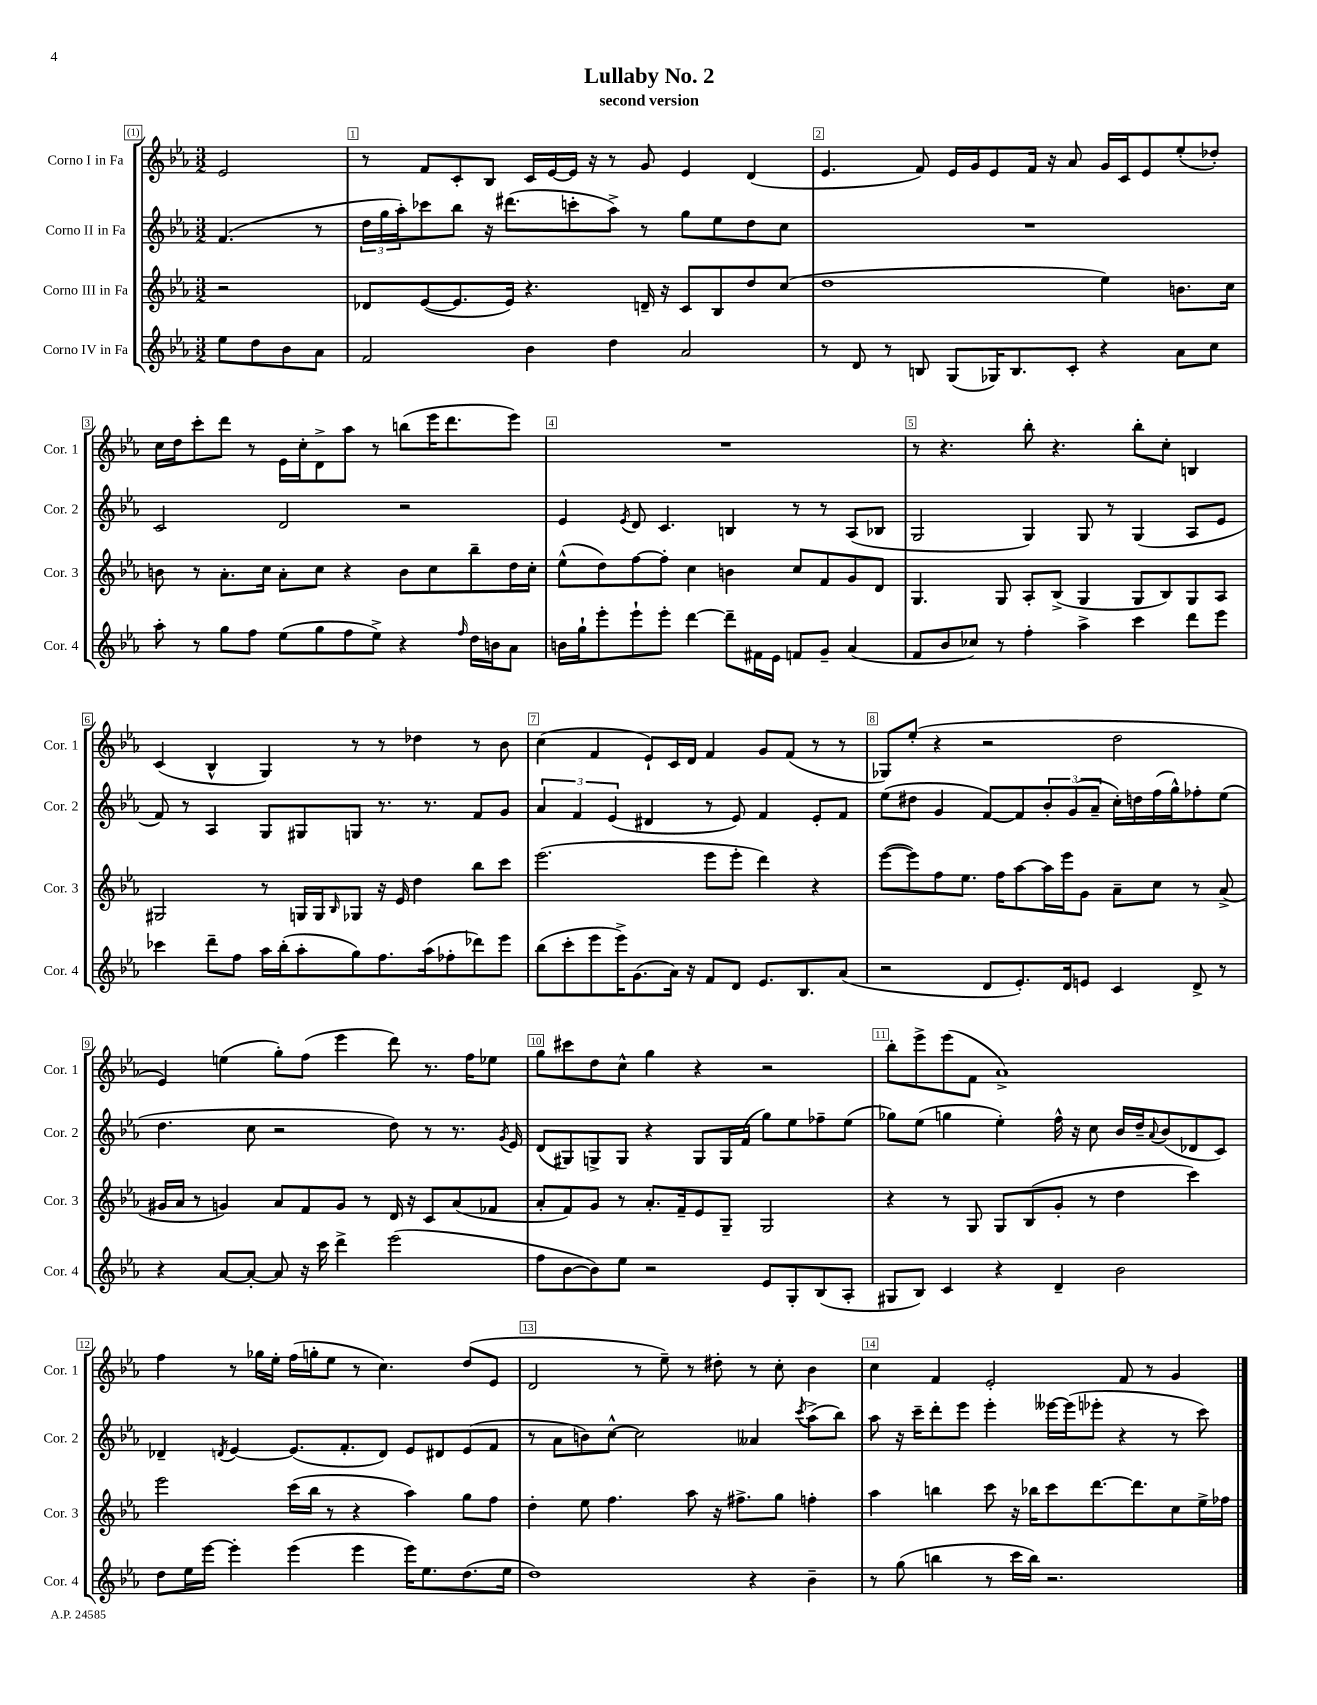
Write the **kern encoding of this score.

**kern	**kern	**kern	**kern
*part4	*part3	*part2	*part1
*staff4	*staff3	*staff2	*staff1
*I"Corno IV in Fa	*I"Corno III in Fa	*I"Corno II in Fa	*I"Corno I in Fa
*I'Cor. 4	*I'Cor. 3	*I'Cor. 2	*I'Cor. 1
*clefG2	*clefG2	*clefG2	*clefG2
*k[b-e-a-]	*k[b-e-a-]	*k[b-e-a-]	*k[b-e-a-]
*M3/2	*M3/2	*M3/2	*M3/2
=	=	=	=
8ee-\L	2r	(4.f/	2e-/
8dd\	.	.	.
8b-\	.	.	.
8a-\J	.	8r	.
=1	=1	=1	=1
2f/	8d-X/L	24dd\LL	8r
.	.	24gg\	.
.	.	24aa-'\J)	.
.	([8e-/	8ccc-X\	8f/L
.	8.e-/]	8bb-\J	8c'/
.	.	16r	8B-/J
.	16e-/Jk)	(8.ddd#X\L	.
4b-\	4.r	.	16c/LL
.	.	.	[16e-/
.	.	8cccn'\	16e-/JJ]
.	.	.	16r
4dd\	.	8aa-^\J)	8r
.	16dn~/	8r	8g/
.	16r	.	.
2a-/	8c/L	8gg\L	4e-/
.	8B-/	8ee-\	.
.	8dd/	8dd\	(4d/
.	(8cc/J	8cc\J	.
=2	=2	=2	=2
8r	1dd	1.r	4.e-/
8d/	.	.	.
8r	.	.	.
8Bn/	.	.	8f/)
(8G/L	.	.	16e-/LL
.	.	.	16g/J
16G-X/K)	.	.	8e-/
8.B/	.	.	.
.	.	.	16f/Jk
.	.	.	16r
8c'/J	.	.	8a-/
4r	4ee-\)	.	16g/LL
.	.	.	16c/J
.	.	.	8e-/
8a-\L	8.bn\L	.	(8ee-'/
8cc\J	.	.	8dd-X'/J)
.	16cc\Jk	.	.
!!LO:LB:g=z
=3	=3	=3	=3
8aa-'\	8bn\	2c/	16cc\LL
.	.	.	16dd\J
8r	8r	.	8ccc'\
8gg\L	8.a-'\L	.	8ddd\J
8ff\J	.	.	8r
.	16cc\Jk	.	.
(8ee-\L	8a-'\L	2d/	16e-\LL
.	.	.	16cc'\J
8gg\	8cc\J	.	8d^\
8ff\	4r	.	8aa-\J
8ee-^\J)	.	.	8r
4r	8b\L	2r	(8bbn\L
.	8cc\	.	16eee-\K
.	.	.	8.ddd\
16qqff/	.	.	.
16dd\LL	8bb-~\	.	.
16bn\J	.	.	.
8a-\J	16dd\L	.	8eee-\J)
.	16cc'\JJ	.	.
=4	=4	=4	=4
16bn\LL	(8ee-^^\L	4e-/	1.r
16gg`\J	.	.	.
8eee-'\	8dd\)	.	.
.	.	8qe-/	.
8eee-`\	[8ff\	8d/	.
8eee-'\J	8ff'\J]	4.c/	.
[4ddd\	4cc\	.	.
8ddd~\L]	4bn\	4Bn/	.
16f#X\L	.	.	.
16e-\JJ	.	.	.
8fn/L	8cc/L	8r	.
8g~/J	8f/	8r	.
(4a-/	8g/	(8A-/L	.
.	8d/J	8B-X/J	.
=5	=5	=5	=5
8f/L	4.G/	2G/	8r
8b-/	.	.	4.r
8cc-X/J)	.	.	.
8r	8G/	.	.
4ff'\	8A-'/L	4G/)	8bb-'\
.	(8B-^/J	.	4.r
4aa-^\	4G/	8G/	.
.	.	8r	.
4ccc\	8G/L	(4G/	8bb-'\L
.	8B-/)	.	8cc'\J
8ddd\L	8G/	8A-/L	4Bn/
8eee-\J	8A-/J	8e-/J	.
!!LO:LB:g=z
=6	=6	=6	=6
4ccc-X\	2G#X/	8f/)	(4c/
.	.	8r	.
8ddd~\L	.	4A-/	4B-^^/
8ff\J	.	.	.
16aa-\LL	8r	8G/L	4G/)
(16bb-'\J	.	.	.
8aa-'\	16Gn/LL	8G#X/	.
.	16G/J	.	.
.	16qqB-/	.	.
8gg\)	8G-X/J	8Gn/J	8r
8.ff\	16r	8.r	8r
.	16e-/	.	.
.	4dd\	.	4dd-X\
(16aa-\k	.	8.r	.
8ff-X'\	.	.	.
8ddd-X\)	8bb-\L	8f/L	8r
8eee-\J	8ccc\J	8g/J	8b-\
=7	=7	=7	=7
(8bb-\L	(2.eee-\	6a-/	(4cc\
8ccc'\	.	.	.
.	.	6f/	.
8eee-\	.	.	4f/
.	.	(6e-/	.
16eee-^\K)	.	.	.
(8.g\	.	.	.
.	.	4d#X/	8e-`/L)
16a-\Jk)	.	.	16c/L
16r	.	.	16d/JJ
8f/L	8eee-\L	8r	4f/
8d/J	8eee-'\J	8e-/)	.
8.e-/L	4ddd\)	4f/	8g/L
.	.	.	(8f/J
8.B-/	.	.	.
.	4r	8e-'/L	8r
(8a-/J	.	8f/J	8r
=8	=8	=8	=8
2r	([8eee-\L	(8ee-\L	8G-X/L)
.	8eee-\])	8dd#X\J	(8ee-'/J
.	8ff\	4g/	4r
.	8.ee-\J	.	.
8d/L	.	[8f/L)	2r
.	16ff\KL	.	.
8.e-'/)	[8aa-\	8f/]	.
.	16aa-\L]	12b-'/	.
16d/k	16eee-\J	.	.
.	.	(12g/	.
8en/J	8g\J	.	.
.	.	12a-~/J	.
4c/	8a-~\L	16cc'\LL)	2dd\
.	.	16ddn\	.
.	8cc\J	(16ff\	.
.	.	16gg^^\J)	.
8d^/	8r	8ff-X'\	.
8r	(8a-^/	(8ee-\J	.
!!LO:LB:g=z
=9	=9	=9	=9
4r	16g#X/LL	4.dd\	4e-/)
.	16a-/JJ	.	.
.	8r	.	.
[8a-/L	4gn/)	.	(4een\
8a-'/J_	.	8cc\	.
8a-/]	8a-/L	2r	8gg'\L)
16r	8f/	.	(8ff\J
16ccc\	.	.	.
4ddd^\	8g/J	.	4eee-\
.	8r	.	.
(2eee-\	16d/	8dd\)	8ddd\)
.	16r	.	.
.	8c/L	8r	8.r
.	(8a-/	8.r	.
.	.	.	16ff\KL
.	8f-X/J	.	8ee-X\J
.	.	8qg/	.
.	.	16e-/	.
=10	=10	=10	=10
8ff\L	8a-'/L	(8d/L	8gg\L
[8b-\	8f/)	8G#X/)	8ccc#X\
8b-\])	8g/J	8Gn^/	8dd\
8ee-\J	8r	8G/J	8cc^^\J
2r	8.a-'/L	4r	4gg\
.	16f~/k	.	.
.	8e-/	8G/L	4r
.	8G~/J	16G/L	.
.	.	(16f/JJ	.
8e-/L	2G/	8gg\L)	2r
8G'/	.	8ee-\	.
(8B-/	.	8ff-X~\	.
8A-'/J	.	(8ee-\J	.
=11	=11	=11	=11
8G#X/L	4r	8gg-X\L)	8bb-'\L
8B-/J)	.	(8ee-\J	8eee-^\
4c/	8r	4ggn\	(8eee-\
.	8G/	.	8f\J
4r	8G/L	4ee-'\)	1a-^)
.	(8B-/	.	.
4d~/	8g'/J	16ff^^\	.
.	.	16r	.
.	8r	8cc\	.
2b-\	4dd\	16b-/LL	.
.	.	16dd~/J	.
.	.	8qqa-/	.
.	.	(8b-/	.
.	4ccc\)	8d-X/	.
.	.	8c/J)	.
!!LO:LB:g=z
=12	=12	=12	=12
8dd\L	2eee-\	4d-X~/	4ff\
16ee-\L	.	.	.
[16eee-\JJ	.	.	.
.	.	8qdn/	.
4eee-'\]	.	[4e-/	8r
.	.	.	16gg-X\LL
.	.	.	16ee-'\JJ
(4eee-\	(16ccc\LL	(8.e-/L]	(16ff\LL
.	16bb-\JJ	.	16ggn'\J
.	8r	.	8ee-\J
.	.	8.f'/	.
4eee-\	4r	.	8r
.	.	8d/J)	4.cc\)
16eee-\KL)	4aa-\)	8e-/L	.
8.ee-\	.	.	.
.	.	8d#X/	.
(8.dd\	8gg\L	(8e-/	(8dd/L
.	8ff\J	8f/J	8e-/J
16ee-\Jk	.	.	.
=13	=13	=13	=13
1dd)	4dd'\	8r	2d/
.	.	8a-\L	.
.	8ee-\	8bn\)	.
.	4.ff\	[8cc^^\J	.
.	.	2cc\]	8r
.	.	.	8ee-~\)
.	8aa-\	.	8r
.	16r	.	8dd#X'\
.	8.ff#X^\L	.	.
4r	.	4a--X/	8r
.	8gg\J	.	8cc'\
.	.	8qccc/	.
4b-~\	4ffn'\	(8aa-^\L	4b-\
.	.	8bb-\J)	.
=14	=14	=14	=14
8r	4aa-\	8aa-\	4cc\
(8gg\	.	16r	.
.	.	16ccc~\KL	.
4bbn\	4bbn\	8ddd'\	4f/
.	.	8eee-\J	.
8r	8ccc\	4eee-'\	2e-'/
16ccc\LL	16r	.	.
16bb\JJ)	16bb-X\KL	.	.
2.r	8ccc\	[16eee--X\LL	.
.	.	(16eee--\J]	.
.	[8.ddd\	8eee-X'\J	.
.	.	4r	8f/
.	8.ddd\]	.	.
.	.	.	8r
.	8cc\	8r	4g/
.	16ee-^\L	8ccc\)	.
.	16ff-X\JJ	.	.
==	==	==	==
*-	*-	*-	*-
